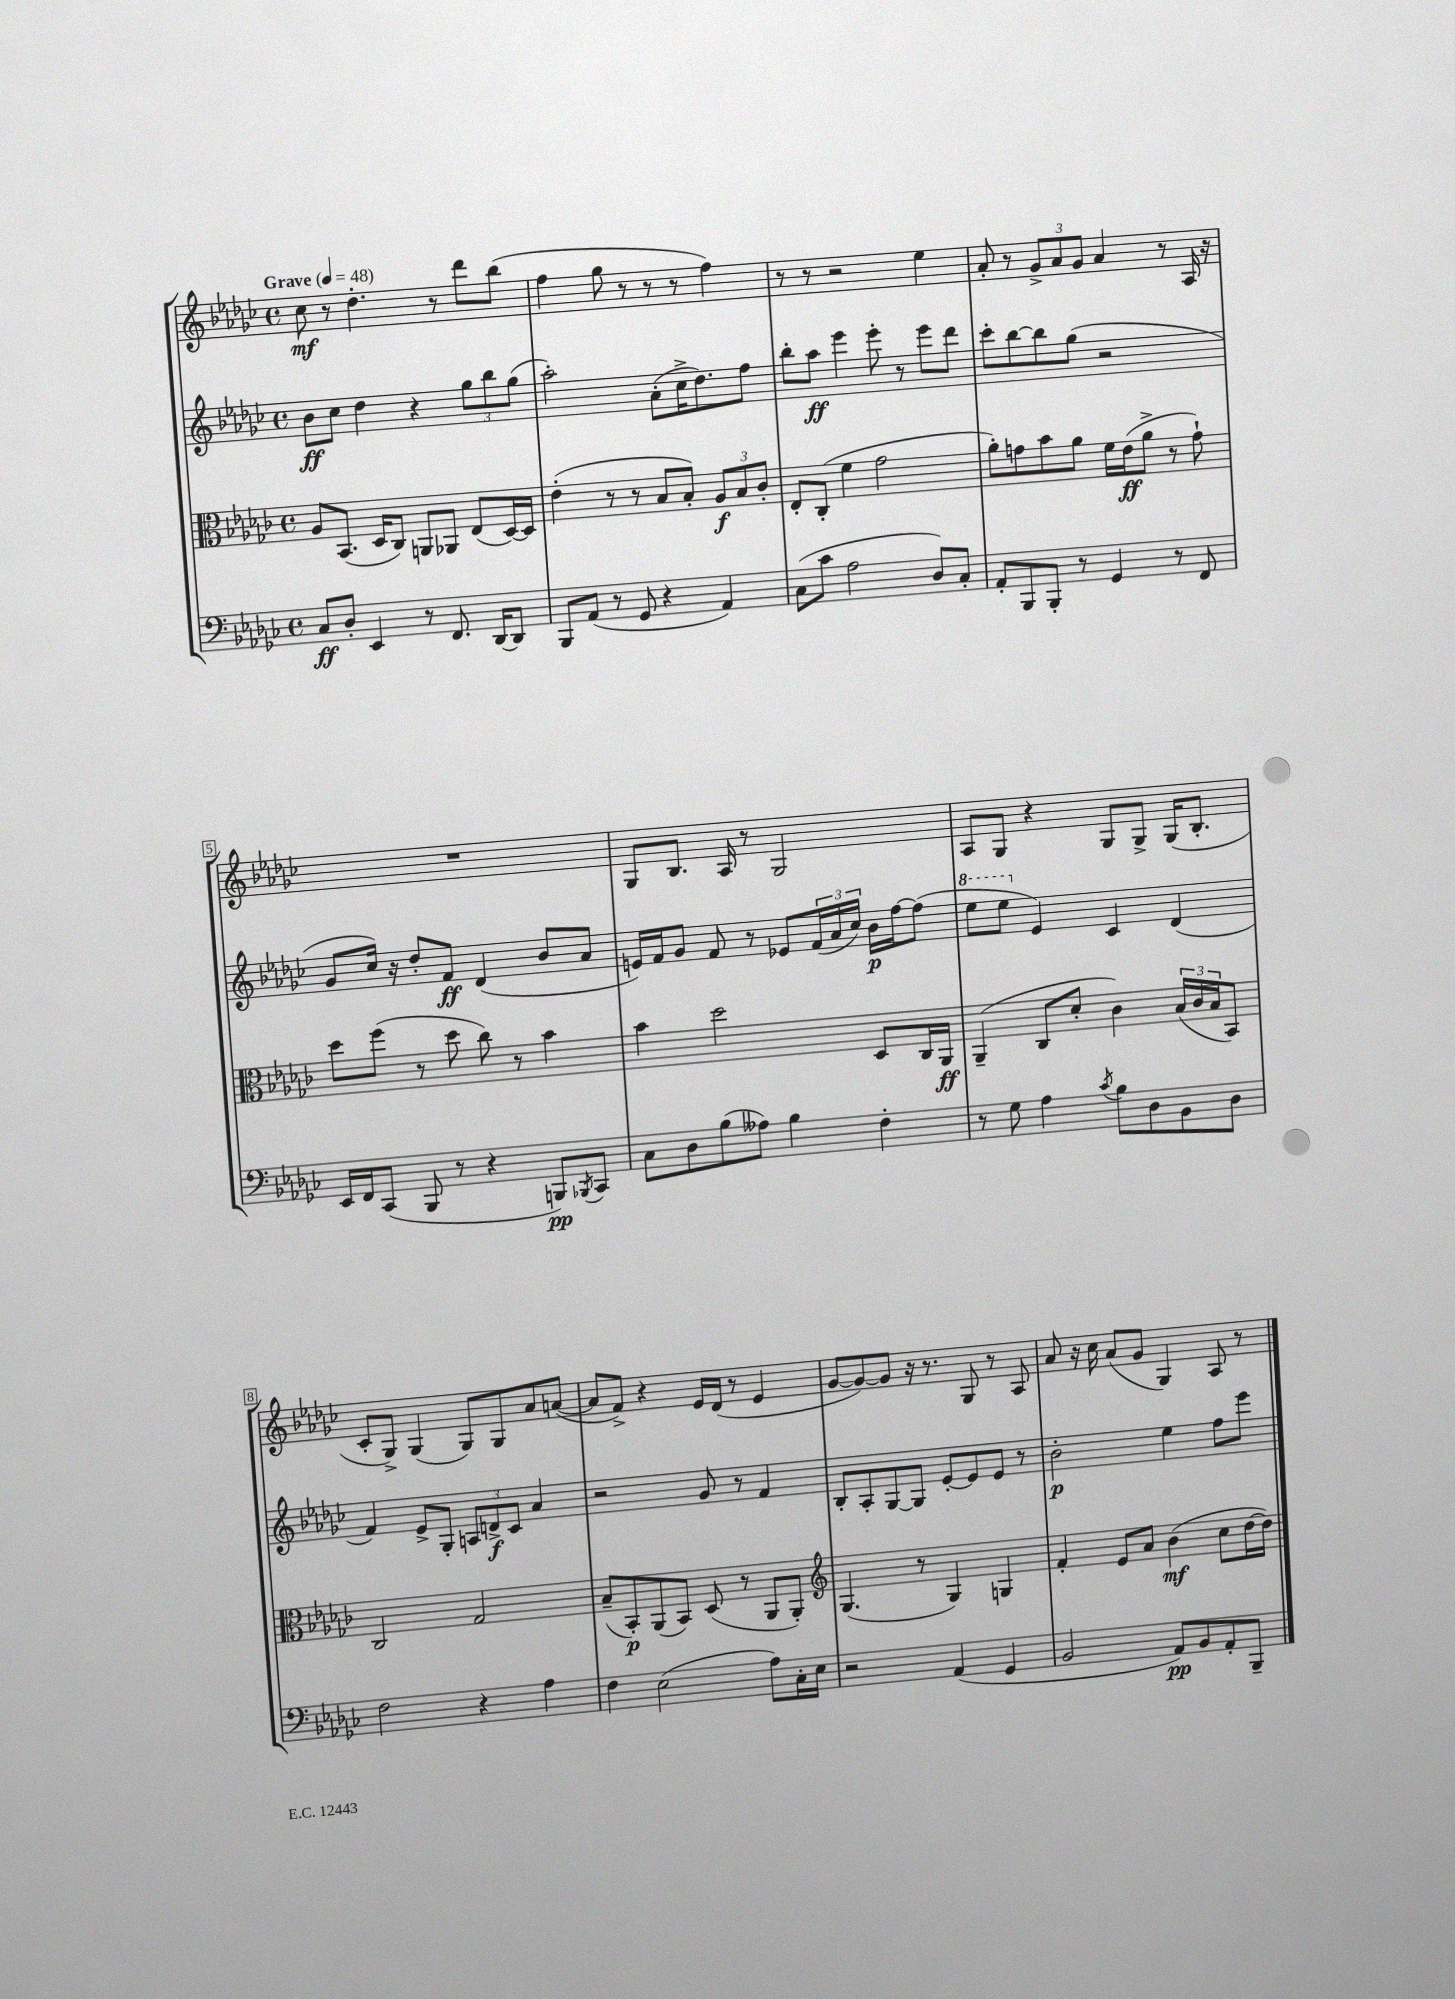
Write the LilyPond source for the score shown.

<<
\new StaffGroup <<
\new Staff = "s0" {
    \clef treble \key ges \major \defaultTimeSignature \time 4/4 \tempo "Grave" 4 = 48
    ces''8\mf r8 des''4.-. r8 des'''8 bes''8( |
    f''4 ges''8 r8 r8 r8 f''4) |
    r8 r8 r2 ees''4 |
    aes'8-. r8 \tuplet 3/2 { ges'8-> aes'8 ges'8 } aes'4 r8 aes16 r16 |
    R1 |
    ges8 bes8. aes16 r8 ges2 |
    aes8 ges8 r4 ges8 ges8-> ges16( bes8.-. |
    ces'8-. ges8->) ges4( ges8) ges8 aes'8 a'8~( |
    a'8 f'8->) r4 ees'16 des'16( r8 ees'4 |
    ges'8~ ges'8~) ges'8 r16 r8. ges8 r8 aes8 |
    aes'8 r16 ces''16 aes'8( ges'8 ges4) aes8 r8 \bar "|." |
}
\new Staff = "s1" {
    \clef treble \key ges \major \defaultTimeSignature \time 4/4
    bes'8\ff ces''8 des''4 r4 \tuplet 3/2 { ges''8 bes''8 ges''8( } |
    aes''2-.) aes'8-.( ces''16-> des''8.) f''8 |
    bes''8-. aes''8\ff ees'''4 ees'''8-. r8 ees'''8 des'''8 |
    ces'''8-. bes''8~ bes''8 ges''8( r2 |
    ges'8 ces''16) r16 des''8-. f'8\ff des'4( bes'8 aes'8 |
    e'16) f'16 ges'8 f'8 r8 ees'8 \tuplet 3/2 { f'16( aes'16 ces''16) } bes'16\p f''16~ f''8( |
    \ottava #1 ees'''8 ees'''8 \ottava #0 ees'4) ces'4 des'4( |
    f'4) ees'8-> ges8-. \tuplet 3/2 { a8 d'8->\f ces'8 } aes'4 |
    r2 ges'8 r8 f'4 |
    bes8-. aes8-. ges8~ ges8 ees'8~-. ees'8 ees'8 r8 |
    bes'2-.\p ees''4 f''8 ees'''8 \bar "|." |
}
\new Staff = "s2" {
    \clef alto \key ges \major \defaultTimeSignature \time 4/4
    aes8 bes,8.( des16 ces8) a,8 aes,8 ees8( des16~) des16 |
    ees'4-.( r8 r8 bes8 bes8-.) \tuplet 3/2 { aes8\f bes8 ces'8-. } |
    ees8-. ces8-.( f'4 ges'2 |
    aes'8-.) g'8 bes'8 aes'8 f'16 ees'16\ff( aes'8-> r8 g'8-!) |
    des''8 f''8( r8 des''8 ces''8) r8 bes'4 |
    bes'4 des''2 des8 ces16 aes,16\ff |
    aes,4--( ces8 des'8-. ces'4) \tuplet 3/2 { bes16( ces'16 bes16 } bes,8) |
    ces2 ges2 |
    bes8--( bes,8-.\p) aes,8( bes,8) des8( r8 aes,8 aes,8-.) |
    \clef treble ges4.( r8 ges4) g4 |
    f'4-. ees'8 aes'8 bes'4\mf( ces''8 des''16~ des''16) \bar "|." |
}
\new Staff = "s3" {
    \clef bass \key ges \major \defaultTimeSignature \time 4/4
    ces8\ff des8-. ees,4 r8 f,8. des,16~ des,8 |
    bes,,8 aes,8( r8 ges,8 r4 aes,4) |
    ces8( ces'8 aes2 des8) ces8-. |
    aes,8-. bes,,8 bes,,8-. r8 ges,4 r8 f,8 |
    ees,16 f,16 ces,8( bes,,8 r8 r4 b,,8\pp) \acciaccatura { bes,,8 } ces,8 |
    ces8 des8 bes8( aeses8) bes4 f4-. |
    r8 ges8 aes4 \acciaccatura { ces'8 } bes8 des8 bes,8 des8 |
    f2 r4 aes4 |
    f4 ees2( aes8) ces16-. ees16 |
    r2 aes,4( ges,4 |
    bes,2 aes,8\pp) bes,8 aes,8-. bes,,8-- \bar "|." |
}
>>
>>
\layout { \context { \Score \override BarNumber.stencil = #(make-stencil-boxer 0.1 0.3 ly:text-interface::print) } }
